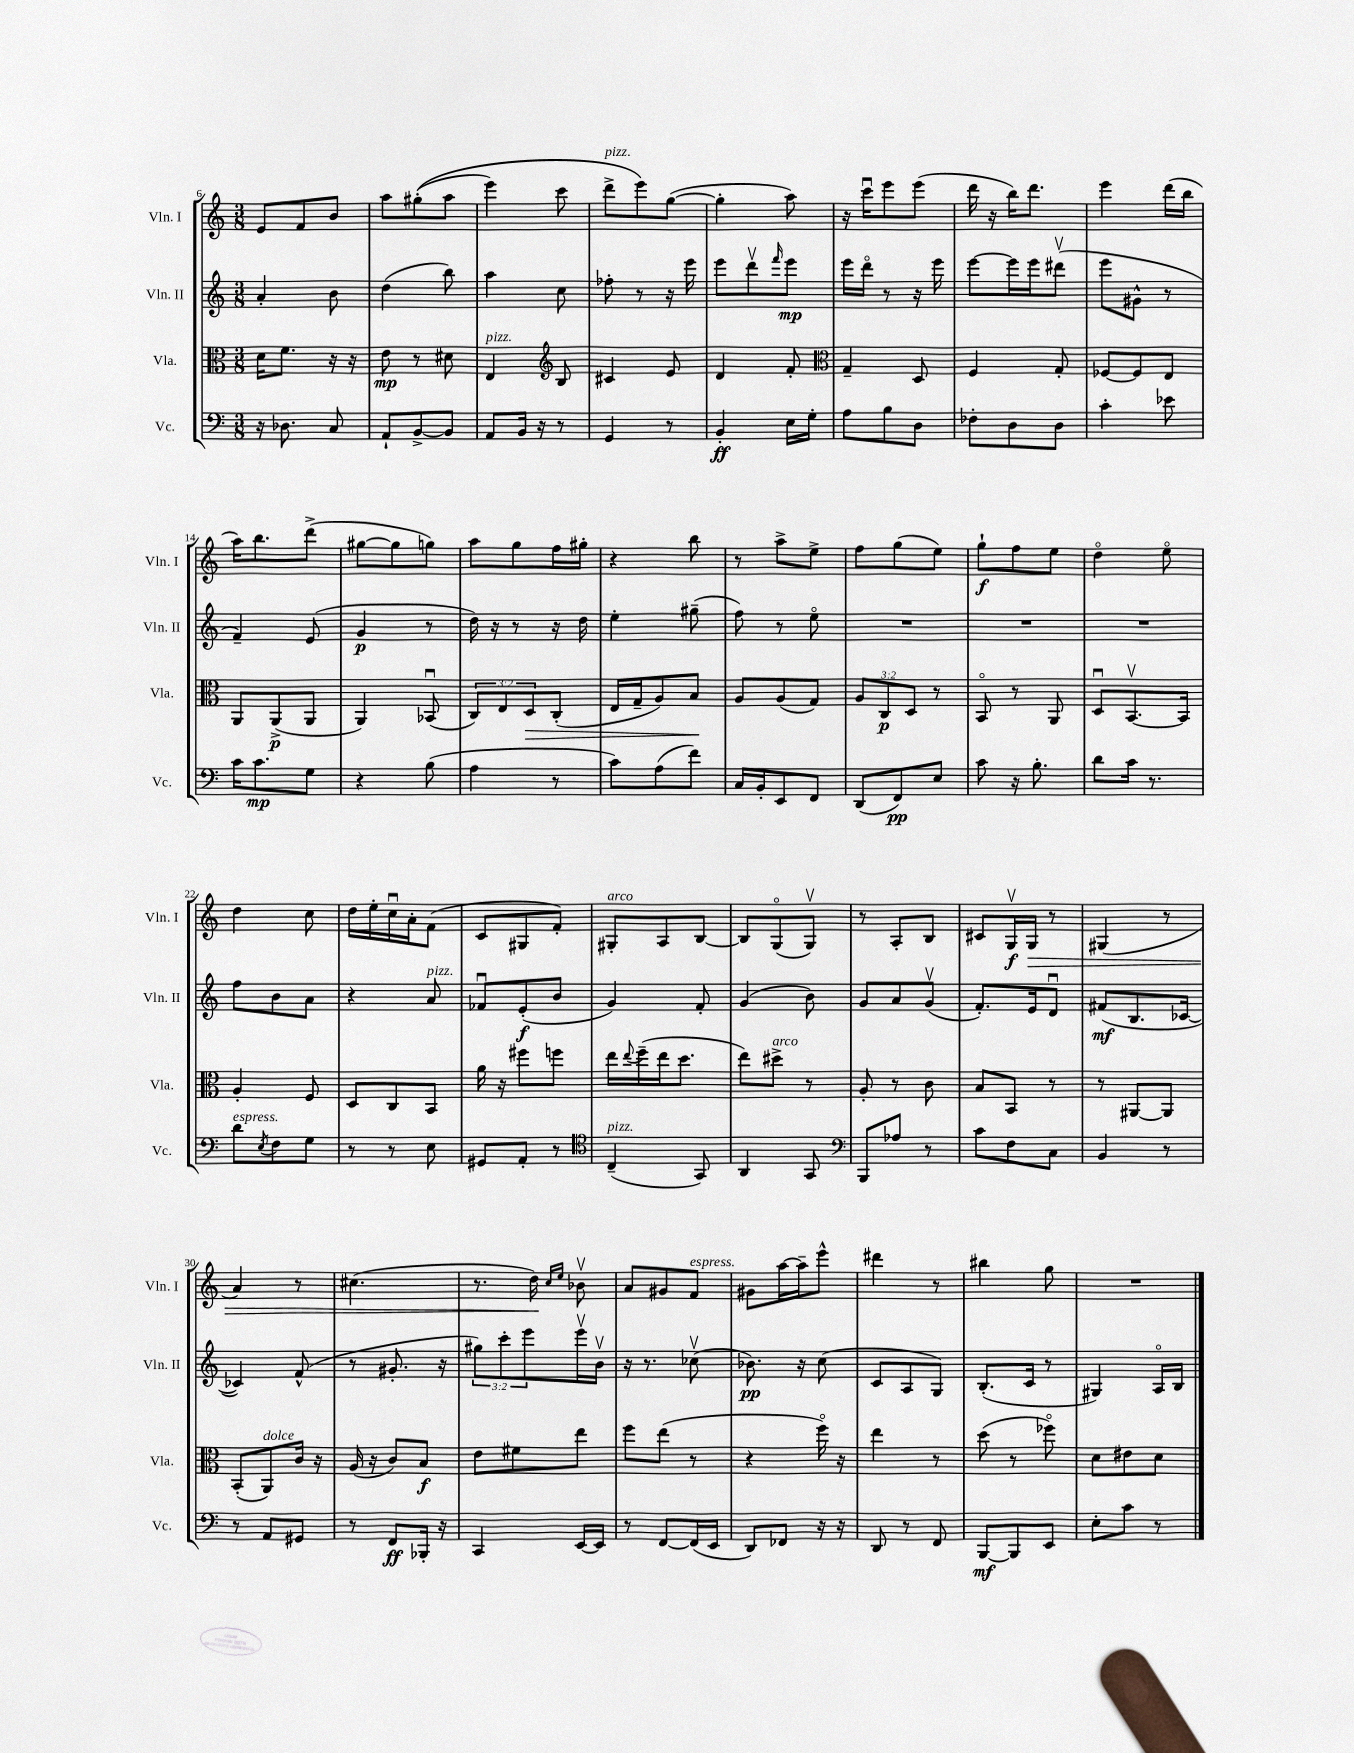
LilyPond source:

<<
\new StaffGroup <<
\new Staff = "s0" \with { instrumentName = "Vln. I" shortInstrumentName = "Vln. I" } {
    \clef treble \key c \major \numericTimeSignature \time 3/8
    e'8 f'8 b'8 |
    a''8 gis''8-.(\( a''8 |
    e'''4) c'''8 |
    d'''8->^\markup { \italic "pizz." } e'''8\) g''8~( |
    g''4-. a''8) |
    r16 c'''16\downbow e'''8 e'''8( |
    d'''16 r16 b''16) d'''8. |
    e'''4 d'''16( b''16 |
    a''16) b''8. d'''8->( |
    gis''8~ gis''8 g''8) |
    a''8 g''8 f''16 gis''16-. |
    r4 b''8 |
    r8 a''8-> e''8-> |
    f''8 g''8( e''8) |
    g''8-!\f f''8 e''8 |
    d''4\flageolet e''8\flageolet |
    d''4 c''8 |
    d''16 e''16-. c''16\downbow a'16-. f'8( |
    c'8 gis8 f'8-.) |
    gis8-.^\markup { \italic "arco" } a8 b8~ |
    b8 g8\flageolet( g8\upbow) |
    r8 a8-. b8 |
    cis'8 g16\upbow\f g16\> r8 |
    gis4( r8 |
    a'4) r8 |
    cis''4.( |
    r8. d''16\!) \grace { c''16 e''16 } bes'8\upbow |
    a'8 gis'8 f'8^\markup { \italic "espress." } |
    gis'8 a''16~ a''16-- e'''8-^ |
    dis'''4 r8 |
    bis''4 g''8 |
    R4. \bar "|." |
}
\new Staff = "s1" \with { instrumentName = "Vln. II" shortInstrumentName = "Vln. II" } {
    \clef treble \key c \major \numericTimeSignature \time 3/8 \override Staff.TupletNumber.text = #tuplet-number::calc-fraction-text
    a'4-. b'8 |
    d''4( b''8) |
    a''4 c''8 |
    fes''8-. r8 r16 e'''16 |
    e'''8 d'''8\upbow \grace { f'''16 } e'''8\mp |
    e'''16 d'''16\flageolet r8 r16 e'''16 |
    e'''8~ e'''16 e'''16 dis'''8\upbow( |
    e'''8 gis'8-^ r8 |
    f'4--) e'8( |
    g'4\p r8 |
    d''16) r16 r8 r16 d''16 |
    e''4-. gis''8--( |
    f''8) r8 e''8\flageolet |
    R4. |
    R4. |
    R4. |
    f''8 b'8 a'8 |
    r4 a'8^\markup { \italic "pizz." } |
    fes'8\downbow e'8-.\f( b'8 |
    g'4) f'8-. |
    g'4( b'8) |
    g'8 a'8 g'8\upbow( |
    f'8.-.) e'16 d'8\downbow |
    fis'8\mf( b8. ces'16~ |
    ces'4) f'8-^( |
    r8 gis'8.-. r16 |
    \tuplet 3/2 { gis''8) c'''8-. e'''8 } e'''16\upbow b'16\upbow |
    r16 r8. ces''8\upbow( |
    bes'8.\pp) r16 c''8( |
    c'8 a8 g8) |
    b8.-.( c'16 r8 |
    gis4) a16\flageolet b16 \bar "|." |
}
\new Staff = "s2" \with { instrumentName = "Vla." shortInstrumentName = "Vla." } {
    \clef alto \key c \major \numericTimeSignature \time 3/8 \override Staff.TupletNumber.text = #tuplet-number::calc-fraction-text
    d'16 f'8. r16 r16 |
    e'8\mp r8 dis'8 |
    e4^\markup { \italic "pizz." } \clef treble b8 |
    cis'4 e'8 |
    d'4 f'8-. |
    \clef alto g4-- d8 |
    f4 g8-. |
    fes8~ fes8 e8 |
    a,8 a,8->\p( a,8 |
    a,4) bes,8\downbow( |
    \tuplet 3/2 { c8) e8 d8\> } c8-.( |
    e16 g16-- a8) b8\! |
    a8 a8( g8) |
    \tuplet 3/2 { a8 c8\p d8 } r8 |
    b,8\flageolet r8 a,8 |
    d8\downbow b,8.~\upbow b,16 |
    a4-. f8 |
    d8 c8 b,8 |
    a'16 r16 fis''8 f''8 |
    e''16 \appoggiatura { e''8 } f''16--( e''16 d''8. |
    e''8) dis''8->^\markup { \italic "arco" } r8 |
    a8-. r8 c'8 |
    b8 b,8 r8 |
    r8 ais,8~ ais,8 |
    b,8-.( a,8^\markup { \italic "dolce" }) c'16 r16 |
    a16( r16 c'8) b8\f |
    e'8 fis'8 e''8 |
    f''8 e''8( r8 |
    r4 f''16\flageolet) r16 |
    e''4 r8 |
    d''8( r8 fes''8\flageolet) |
    d'8 eis'8 d'8 \bar "|." |
}
\new Staff = "s3" \with { instrumentName = "Vc." shortInstrumentName = "Vc." } {
    \clef bass \key c \major \numericTimeSignature \time 3/8
    r16 des8. c8 |
    a,8-! b,8~-> b,8 |
    a,8 b,16 r16 r8 |
    g,4 r8 |
    b,4-.\ff e16 g16-. |
    a8 b8 d8 |
    fes8-. d8 d8 |
    c'4-. ees'8 |
    c'16 c'8.\mp g8 |
    r4 b8( |
    a4 r8 |
    c'8) a8( f'8) |
    c16 b,16-. e,8 f,8 |
    d,8( f,8\pp) e8 |
    c'8 r16 b8.-. |
    d'8 c'16 r8. |
    d'8^\markup { \italic "espress." } \acciaccatura { e8 } f8 g8 |
    r8 r8 e8 |
    gis,8 a,8-. r8 |
    \clef tenor c4--^\markup { \italic "pizz." }( g,8) |
    a,4 g,8 |
    \clef bass b,,8 aes8 r8 |
    c'8 f8 c8 |
    b,4 r8 |
    r8 a,8 gis,8 |
    r8 f,8\ff bes,,16-. r16 |
    c,4 e,16~ e,16 |
    r8 f,8~ f,16( e,16 |
    d,8) fes,8 r16 r16 |
    d,8 r8 f,8 |
    b,,8~\mf b,,8 e,8 |
    e8-. c'8 r8 \bar "|." |
}
>>
>>
\layout { \context { \Score currentBarNumber = #6 } }
